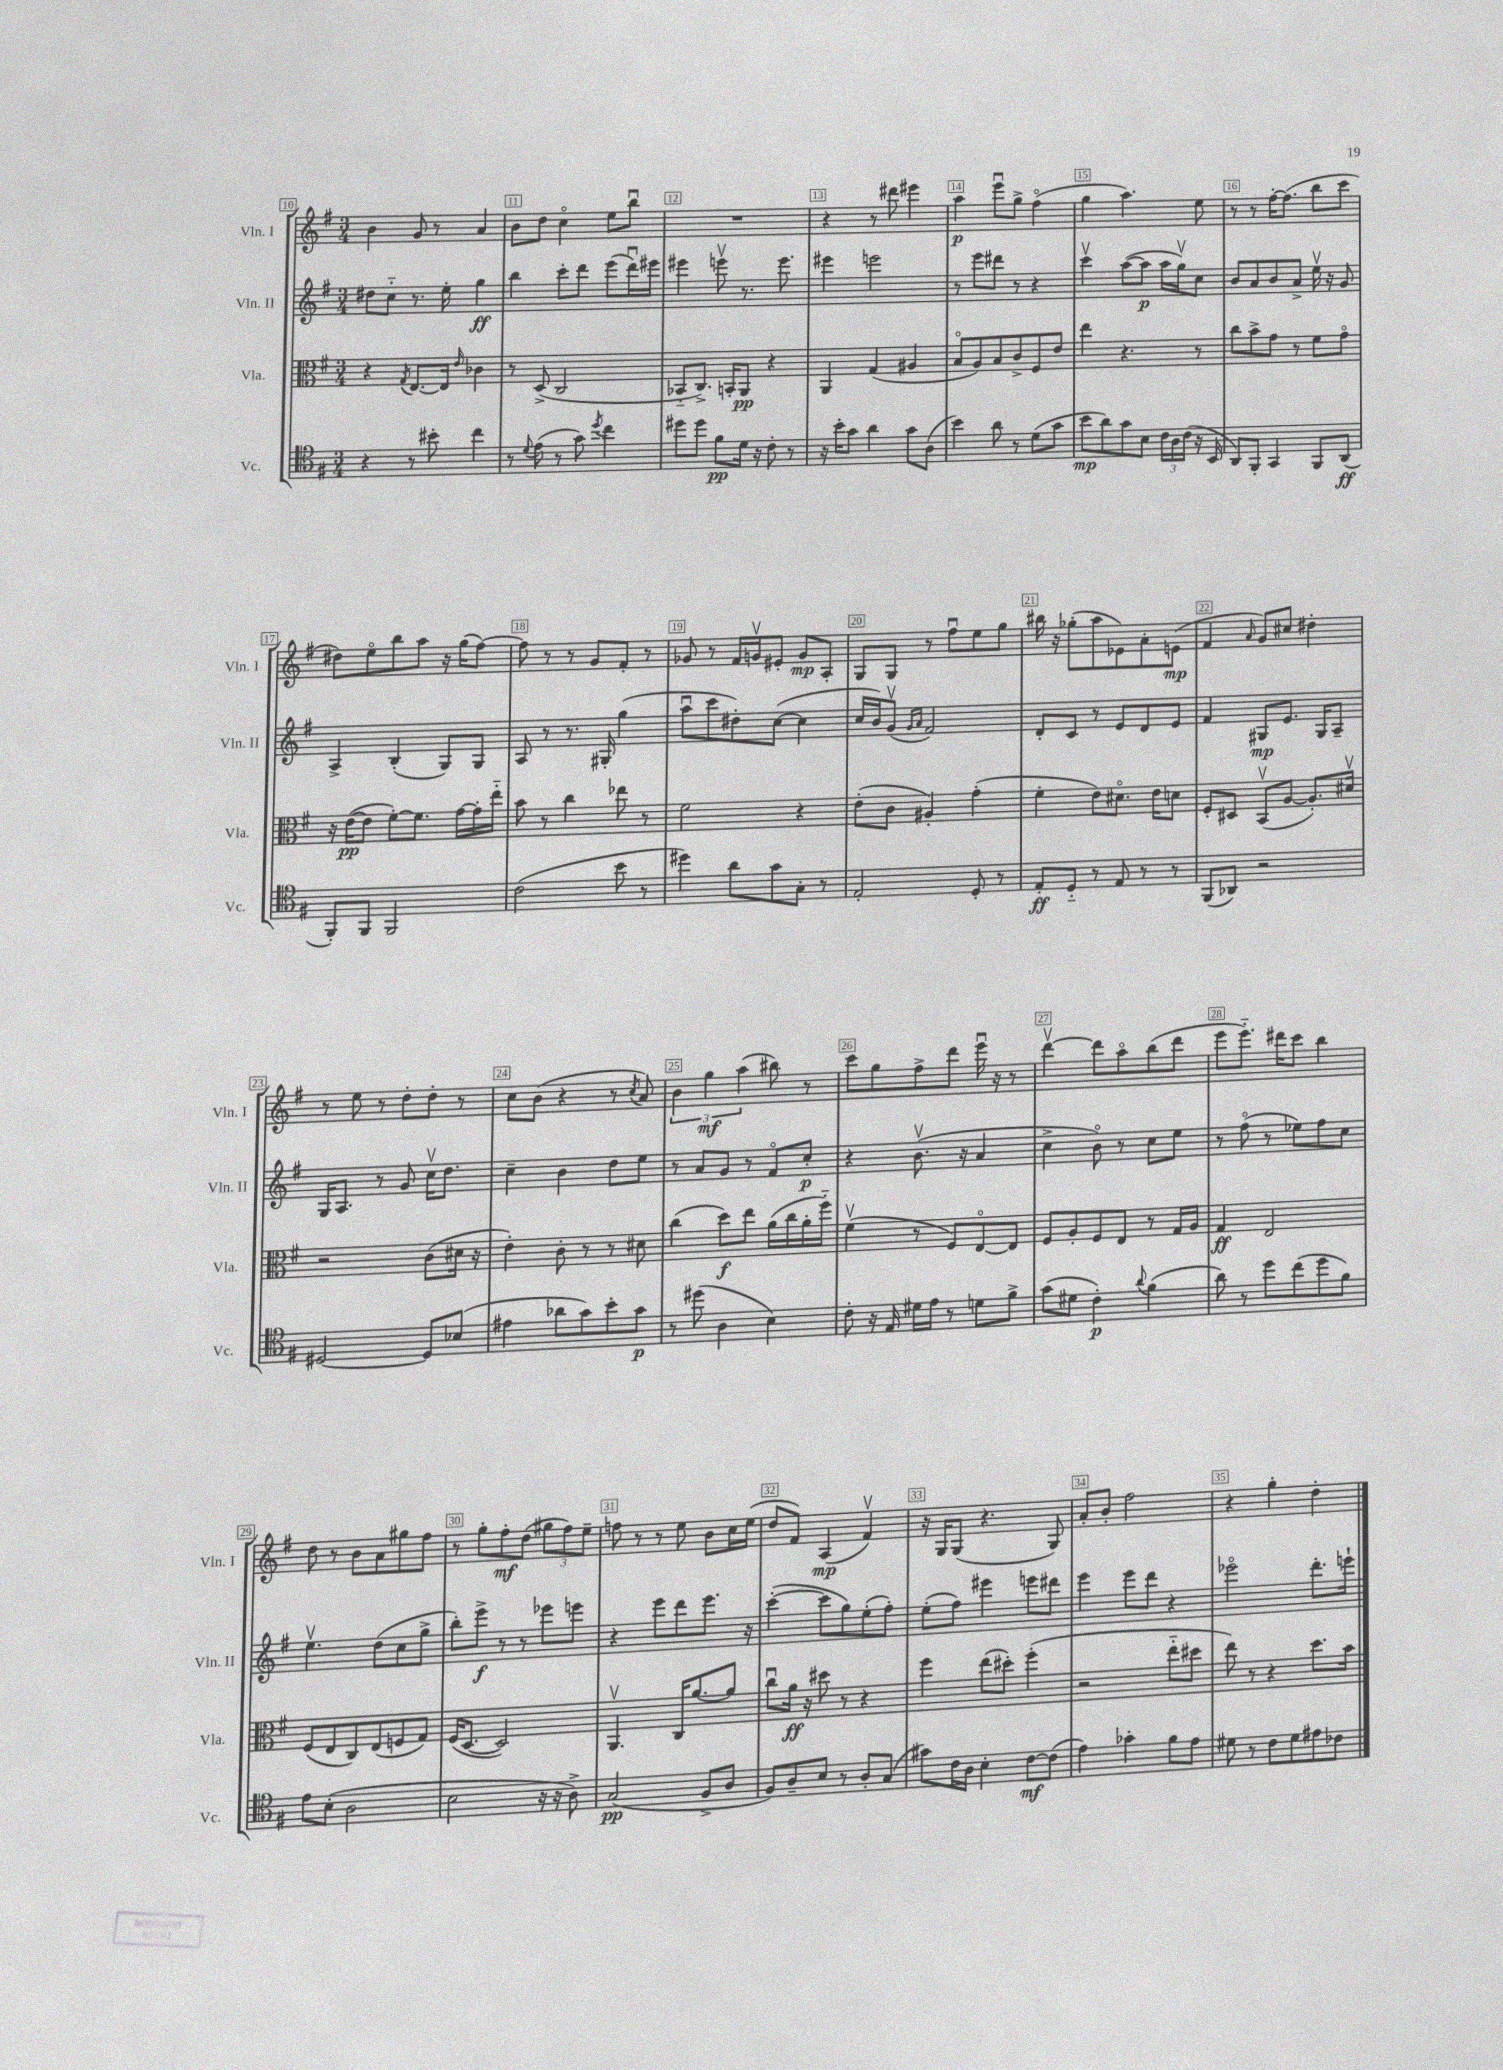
<<
\new StaffGroup <<
\new Staff = "s0" \with { instrumentName = "Vln. I" shortInstrumentName = "Vln. I" } {
    \clef treble \key g \major \numericTimeSignature \time 3/4
    b'4 g'8 r8 a'4 |
    b'8 d''8 c''4\flageolet e''8 b''8\downbow |
    R2. |
    r4 r8 dis'''8 eis'''4 |
    a''4\p e'''8\downbow g''8-> fis''4\flageolet( |
    g''4 a''4.) e''8 |
    r8 r8 fis''16~-. fis''8.( b''8 c'''8 |
    dis''8) e''8\flageolet b''8 a''8 r16 g''16( fis''8~) |
    fis''8 r8 r8 g'8 fis'8-. r8 |
    ges'8 r8 fis'16 g'16\upbow eis'8-. g'8\mp a8-. |
    g8 g8 r8 fis''8\downbow e''8 g''8 |
    bis''16 r16 ges''8-.( a''8 ees'8) a'8-. e'8\mp( |
    fis'4 \grace { a'16 } g'8) cis''8 dis''4-. |
    r8 e''8 r8 d''8-. d''8-. r8 |
    c''8 b'8( r4 r8 \acciaccatura { c''8 } a'8) |
    \tuplet 3/2 { b'4 g''4\mf a''4( } bis''8) r8 |
    c'''8 g''8 fis''8-> d'''8 e'''16\downbow r16 r8 |
    d'''4~\upbow d'''8 a''8\flageolet b''8( d'''8 |
    e'''8 e'''8.-_) dis'''16 c'''8 b''4 |
    d''8 r8 b'8 a'8 gis''8 fis''8 |
    r8 g''8-. fis''8-.\mf d''8( \tuplet 3/2 { gis''8 fis''8) e''8-- } |
    f''8 r8 r8 e''8 b'8 c''16 e''16( |
    d''8 fis'8) a4\mp( fis'4\upbow) |
    r16 g16 g8( r4. g8) |
    a'8-. b'8-. fis''2 |
    r4 g''4-. d''4-. \bar "|." |
}
\new Staff = "s1" \with { instrumentName = "Vln. II" shortInstrumentName = "Vln. II" } {
    \clef treble \key g \major \numericTimeSignature \time 3/4
    dis''8 c''8-_ r8. e''16-. g''4\ff |
    b''4 c'''8-. d'''8 e'''8( d'''16\downbow) eis'''16 |
    eis'''4 e'''8\upbow r8. e'''8. |
    eis'''4 e'''2 |
    r8 e'''8 dis'''8 r8 r4 |
    c'''4\upbow a''8~( a''8\p a''16 g''16\upbow) c''8 |
    b'8 a'8 b'8 a'8-> e''16\upbow r16 g'8 |
    a4-> b4-.( g8) g8 |
    a8 r8 r8. gis16-. g''4( |
    a''8\downbow c'''8 dis''8-.) c''8~( c''4 |
    c''16 b'16) g'8\upbow( \grace { g'16 a'16 } fis'2) |
    d'8-. c'8 r8 e'8 d'8 e'8 |
    fis'4 gis8\mp e'8. gis16 a8-- |
    g16 a8. r8 g'8 c''16\upbow d''8. |
    c''4-- b'4 d''8 e''8 |
    r8 a'8 g'8 r8 fis'8\flageolet c''8-.\p |
    r4 b'8.\upbow( r16 a'4 |
    c''4-> b'8\flageolet) r8 c''8 e''8 |
    r8 fis''8\flageolet( r8 ees''8) fis''8 c''8 |
    e''4.\upbow d''8( c''8 g''8-> |
    b''8-.) e'''8->\f r8 r8 ees'''8 e'''8 |
    r4 e'''8 d'''8 e'''8. r16 |
    c'''4~-.( c'''8 g''8) e''8-.( fis''8-.) |
    e''8-.( fis''8) eis'''4 e'''8 dis'''8 |
    e'''4 e'''8 d'''8 r4 |
    ees'''2\flageolet d'''8.-. e'''16-! \bar "|." |
}
\new Staff = "s2" \with { instrumentName = "Vla." shortInstrumentName = "Vla." } {
    \clef alto \key g \major \numericTimeSignature \time 3/4
    r4 \acciaccatura { g8 } e8.~ e16 \grace { e'16 } ces'4 |
    r8 d8->( c2 |
    bes,8-_ c8.->) b,16-. a,8\pp r4 |
    a,4 g4( ais4 |
    b8\flageolet a8) b8 c'8-> fis8 e'8 |
    e''4 r4. r8 |
    c''8 b'8-> g'8 r8 fis'8 g'8\flageolet |
    r16 e'16~\pp( e'8 fis'8~-.) fis'8. g'16~ g'16-. e''16-_ |
    b'8 r8 c''4 ees''8 r8 |
    fis'2 r4 |
    e'8-.( c'8 ais4-.) g'4-.( |
    fis'4-. e'8) dis'8.\flageolet e'16 d'8 |
    fis8-. dis8 b,8\upbow( a8~ a8.-.) dis'16\upbow |
    r2 c'8( dis'16 r16 |
    e'4-.) c'8-. r8 r8 dis'8 |
    c''4( d''8\f) e''8 a'16( c''16 a'16-. fis''16-_) |
    fis'4\upbow( r8 fis8) e8~\flageolet e8 |
    fis8 a8-. fis8 e8 r8 g16 a16 |
    g4\ff e2 |
    fis8( e8 c8) e8( f8 g8) |
    fis16( d8.~ d2) |
    a,4.\upbow c16 a'8.~ a'8 |
    c''8\downbow a'16\ff r16 dis''8 r8 r4 |
    fis''4 e''8( dis''8-.) fis''4-.( |
    r2 e''8-_ dis''8 |
    e''8) r8 r4 d''8. b'16 \bar "|." |
}
\new Staff = "s3" \with { instrumentName = "Vc." shortInstrumentName = "Vc." } {
    \clef tenor \key g \major \numericTimeSignature \time 3/4
    r4 r8 bis'8-. c''4 |
    r8 \appoggiatura { d'8 } e'8( r8 g'8) \acciaccatura { d''8 } c''4 |
    dis''8 dis''8 fis'8\pp d'16 r16 c'8-. r8 |
    r16 b'16-. g'8 a'4 g'8 a8( |
    b'4) a'8 r8 d'8( g'8 |
    b'8\mp a'8) g'8 b8 \tuplet 3/2 { c'16 a16 c'16( } r16 b,16 |
    a,8) fis,8-. g,4 fis,8 a,8\ff( |
    fis,8-.) fis,8 fis,2 |
    c'2( b'8 r8 |
    dis''4) a'8 g'8 g8-. r8 |
    e2-. d8-. r8 |
    e8-.\ff d8-_ r8 e8 r8 r8 |
    fis,8( aes,8) r2 |
    dis2~ dis8 bes8( |
    eis'4 aes'8 g'8) b'8-. g'8\p |
    r8 dis''8( a4 b4) |
    c'8-. r16 e16 dis'16 e'16 r8 d'8 fis'8-> |
    g'8( dis'8 c'4-.\p) \appoggiatura { a'8 } fis'4( |
    a'8) r8 d''8 c''8( d''8 fis'8) |
    e'8 b8-.( a2 |
    b2 r16 r16 a8->) |
    g2\pp( fis8-> a8 |
    fis8) a8-- b8 r8 a8-. g8( |
    gis'8) c'16 a16 b4-. c'8~\mf c'8( |
    e'4) ges'4-. fis'8 e'8 |
    dis'8 r8 c'8 dis'8 eis'8 ces'8 \bar "|." |
}
>>
>>
\layout { \context { \Score currentBarNumber = #10 \override BarNumber.break-visibility = ##(#f #t #t) barNumberVisibility = #all-bar-numbers-visible \override BarNumber.stencil = #(make-stencil-boxer 0.1 0.3 ly:text-interface::print) } }
